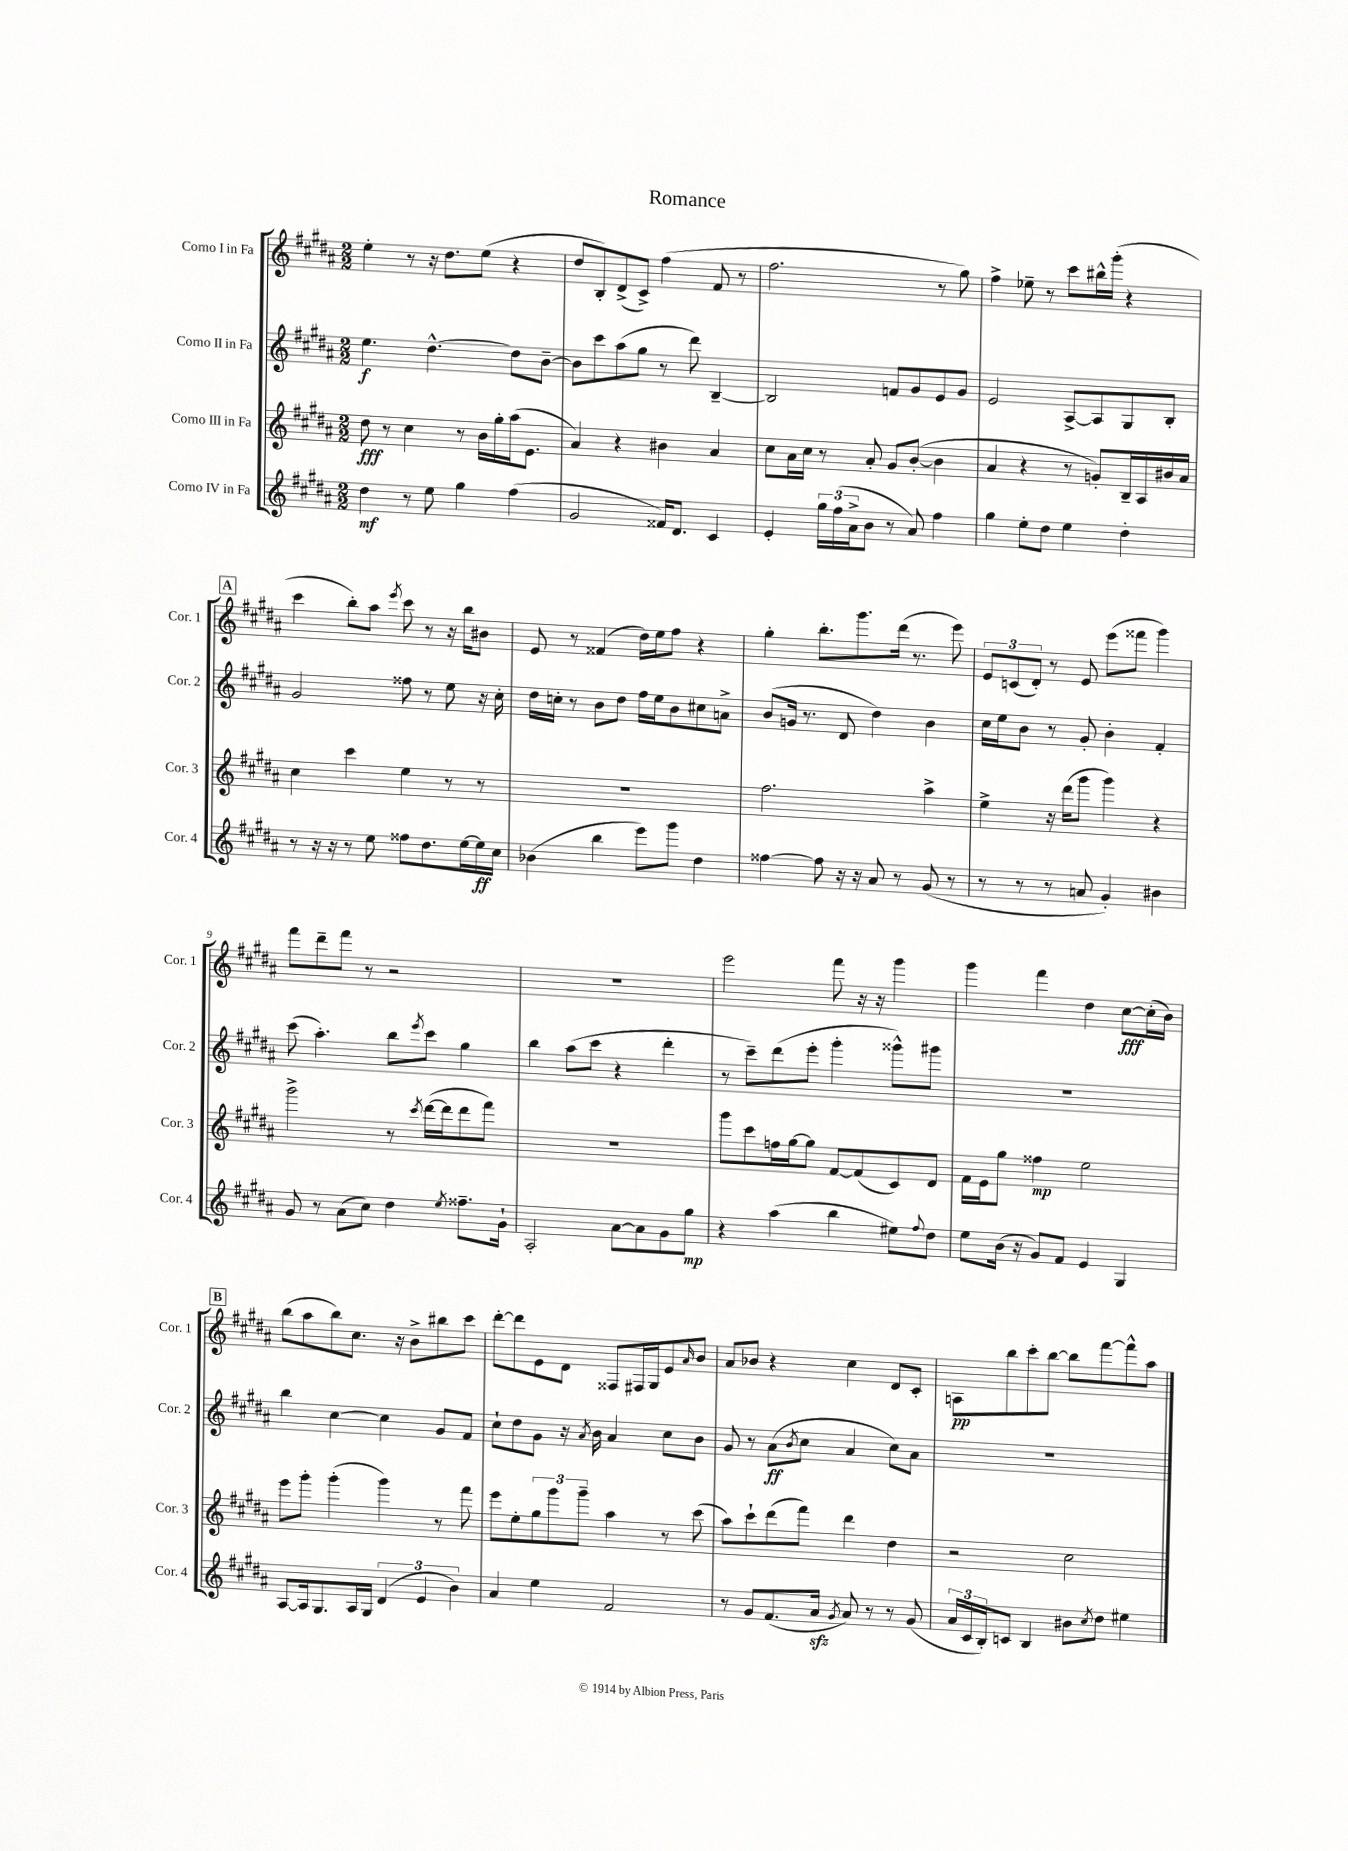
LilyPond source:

\header { title = "Romance" }
<<
\new StaffGroup <<
\new Staff = "s0" \with { instrumentName = "Corno I in Fa" shortInstrumentName = "Cor. 1" } {
    \clef treble \key b \major \numericTimeSignature \time 2/2
    e''4-. r8 r16 dis''8. e''8( r4 |
    dis''8 b8-.) dis'8->( cis'8->) fis''4( fis'8 r8 |
    fis''2. r8 gis''8) |
    fis''4-> ees''8-- r8 cis'''8 bis''16-^ gis'''16-.( r4 |
    \mark \markup { \box "A" } cis'''4 b''8-.) ais''8 \acciaccatura { e'''8 } cis'''8 r8 r16 b''16 bis'8 |
    e'8 r8 fisis'4( dis''16) e''16 fis''8 r4 |
    gis''4-. b''8.-. gis'''8. dis'''16( r8. e'''8) |
    \tuplet 3/2 { e'8 c'8( dis'8-.) } r8 e'8 e'''8( fisis'''8 gis'''4) |
    fis'''8 dis'''8-- fis'''8 r8 r2 |
    R1 |
    e'''2 fis'''8 r16 r16 gis'''4 |
    gis'''4 fis'''4 dis''4 cis''8~\fff cis''16-.( b'16) |
    \mark \markup { \box "B" } b''8( ais''8 b''8) cis''8. r16 b'8-> bis''8 cis'''8 |
    dis'''8~-. dis'''8 e'8 dis'8 fisis8 fis16 gis16 e'8 \grace { ais'16 } b'8 |
    ais'8 bes'8 r4 cis''4 dis'8 cis'8-. |
    a8\pp b''8 cis'''8-. b''8~ b''8 fis'''8~ fis'''8-^ ais''8 \bar "|." |
}
\new Staff = "s1" \with { instrumentName = "Corno II in Fa" shortInstrumentName = "Cor. 2" } {
    \clef treble \key b \major \numericTimeSignature \time 2/2
    e''4.\f dis''4.~-^ dis''8 b'8~-- |
    b'8 cis'''8 ais''8( gis''8 r8 dis'''8) b4~-- |
    b2 f'8 gis'8 e'8 gis'8 |
    e'2 ais8~-> ais8 gis8 b8-. |
    \mark \markup { \box "A" } gis'2 fisis''8 r8 e''8 r16 cis''16-. |
    dis''16 c''16-. r8 b'8 dis''8 fis''16 e''16 b'8 cis''8 a'8-> |
    b'8( g'16 r8. dis'8 dis''4) b'4 |
    cis''16 e''16 b'8 r8 gis'8-. b'4-. fis'4-. |
    cis'''8( ais''4.-.) b''8 \acciaccatura { e'''8 } cis'''8 gis''4 |
    b''4 ais''8( cis'''8 r4 dis'''4-. |
    r8 cis'''8--) dis'''8( e'''8-. gis'''4-. gisis'''8-^) gis'''8 |
    R1 |
    \mark \markup { \box "B" } b''4 cis''4~ cis''4 gis'8 fis'8 |
    cis''8-! dis''8 gis'8 r16 \acciaccatura { ais'8 } b'16 ais'4 cis''8 b'8 |
    gis'8 r8 ais'8\ff( \acciaccatura { b'8 } cis''8 ais'4 cis''8) ais'8 |
    R1 \bar "|." |
}
\new Staff = "s2" \with { instrumentName = "Corno III in Fa" shortInstrumentName = "Cor. 3" } {
    \clef treble \key b \major \numericTimeSignature \time 2/2
    dis''8\fff r8 cis''4 r8 b'16 gis''16-. ais''16( e'8. |
    ais'4) r4 bis'4 ais'4 |
    cis''8 ais'16 cis''16 r8 ais'8-. gis'8 b'8~-.( b'4 |
    ais'4 r4 r8 g'8-.) b16-- ais16 bis'16 ais'16 |
    \mark \markup { \box "A" } cis''4 cis'''4 e''4 r8 r8 |
    R1 |
    fis''2. ais''4-> |
    e''4-> r16 dis'''16( gis'''8 gis'''4) r4 |
    gis'''2-> r8 \acciaccatura { cis'''8 } dis'''16~( dis'''16 dis'''8 fis'''8) |
    R1 |
    gis'''8 cis'''8 f''16 gis''16~ gis''8 fis'8~ fis'8( cis'8) dis'8 |
    fis'16 e'16 gis''8 fisis''4\mp e''2 |
    \mark \markup { \box "B" } e'''8 gis'''8-. gis'''4-.( gis'''4) r8 fis'''8 |
    e'''8 e''8-. \tuplet 3/2 { gis''8 gis'''8 gis'''8-- } ais''4 r8 cis'''8( |
    ais''8) cis'''8-! dis'''8( fis'''8) dis'''4 dis''4 |
    r2 cis''2 \bar "|." |
}
\new Staff = "s3" \with { instrumentName = "Corno IV in Fa" shortInstrumentName = "Cor. 4" } {
    \clef treble \key b \major \numericTimeSignature \time 2/2
    dis''4\mf r8 e''8 gis''4 fis''4( |
    gis'2 fisis'16) dis'8. cis'4 |
    e'4-. \tuplet 3/2 { gis''16 fis''16( ais'16-> } b'8 r8 ais'8) fis''4 |
    gis''4 e''8-. dis''8 e''4 dis''4-. |
    \mark \markup { \box "A" } r8 r16 r16 r8 e''8 fisis''8 dis''8. e''16~ e''16\ff cis''16 |
    bes'4( b''4 e'''8) gis'''8 dis''4 |
    fisis''4~ fisis''8 r16 r16 ais'8 r8 gis'8( r8 |
    r8 r8 r8 a'8 gis'4-.) bis'4 |
    gis'8 r8 ais'8( cis''8) dis''4 \acciaccatura { e''8 } fisis''8.-- gis'16-! |
    ais2-. ais'8~ ais'8 gis'8 gis''8\mp |
    r4 ais''4( b''4 eis''8) \appoggiatura { fis''8 } dis''8 |
    e''8 b'16( r16 gis'8) fis'8 e'4 gis4 |
    \mark \markup { \box "B" } ais8~ ais16 gis8. ais16 gis16 \tuplet 3/2 { dis'4( e'4 b'4) } |
    ais'4 e''4 fis'2 |
    r8 gis'8 fis'8.( ais'16\sfz \acciaccatura { gis'8 } ais'8) r8 r8 gis'8( |
    \tuplet 3/2 { ais'16 cis'16 b16-.) } c'8 b4 bis'8 \acciaccatura { cis''8 } dis''8 eis''4 \bar "|." |
}
>>
>>
